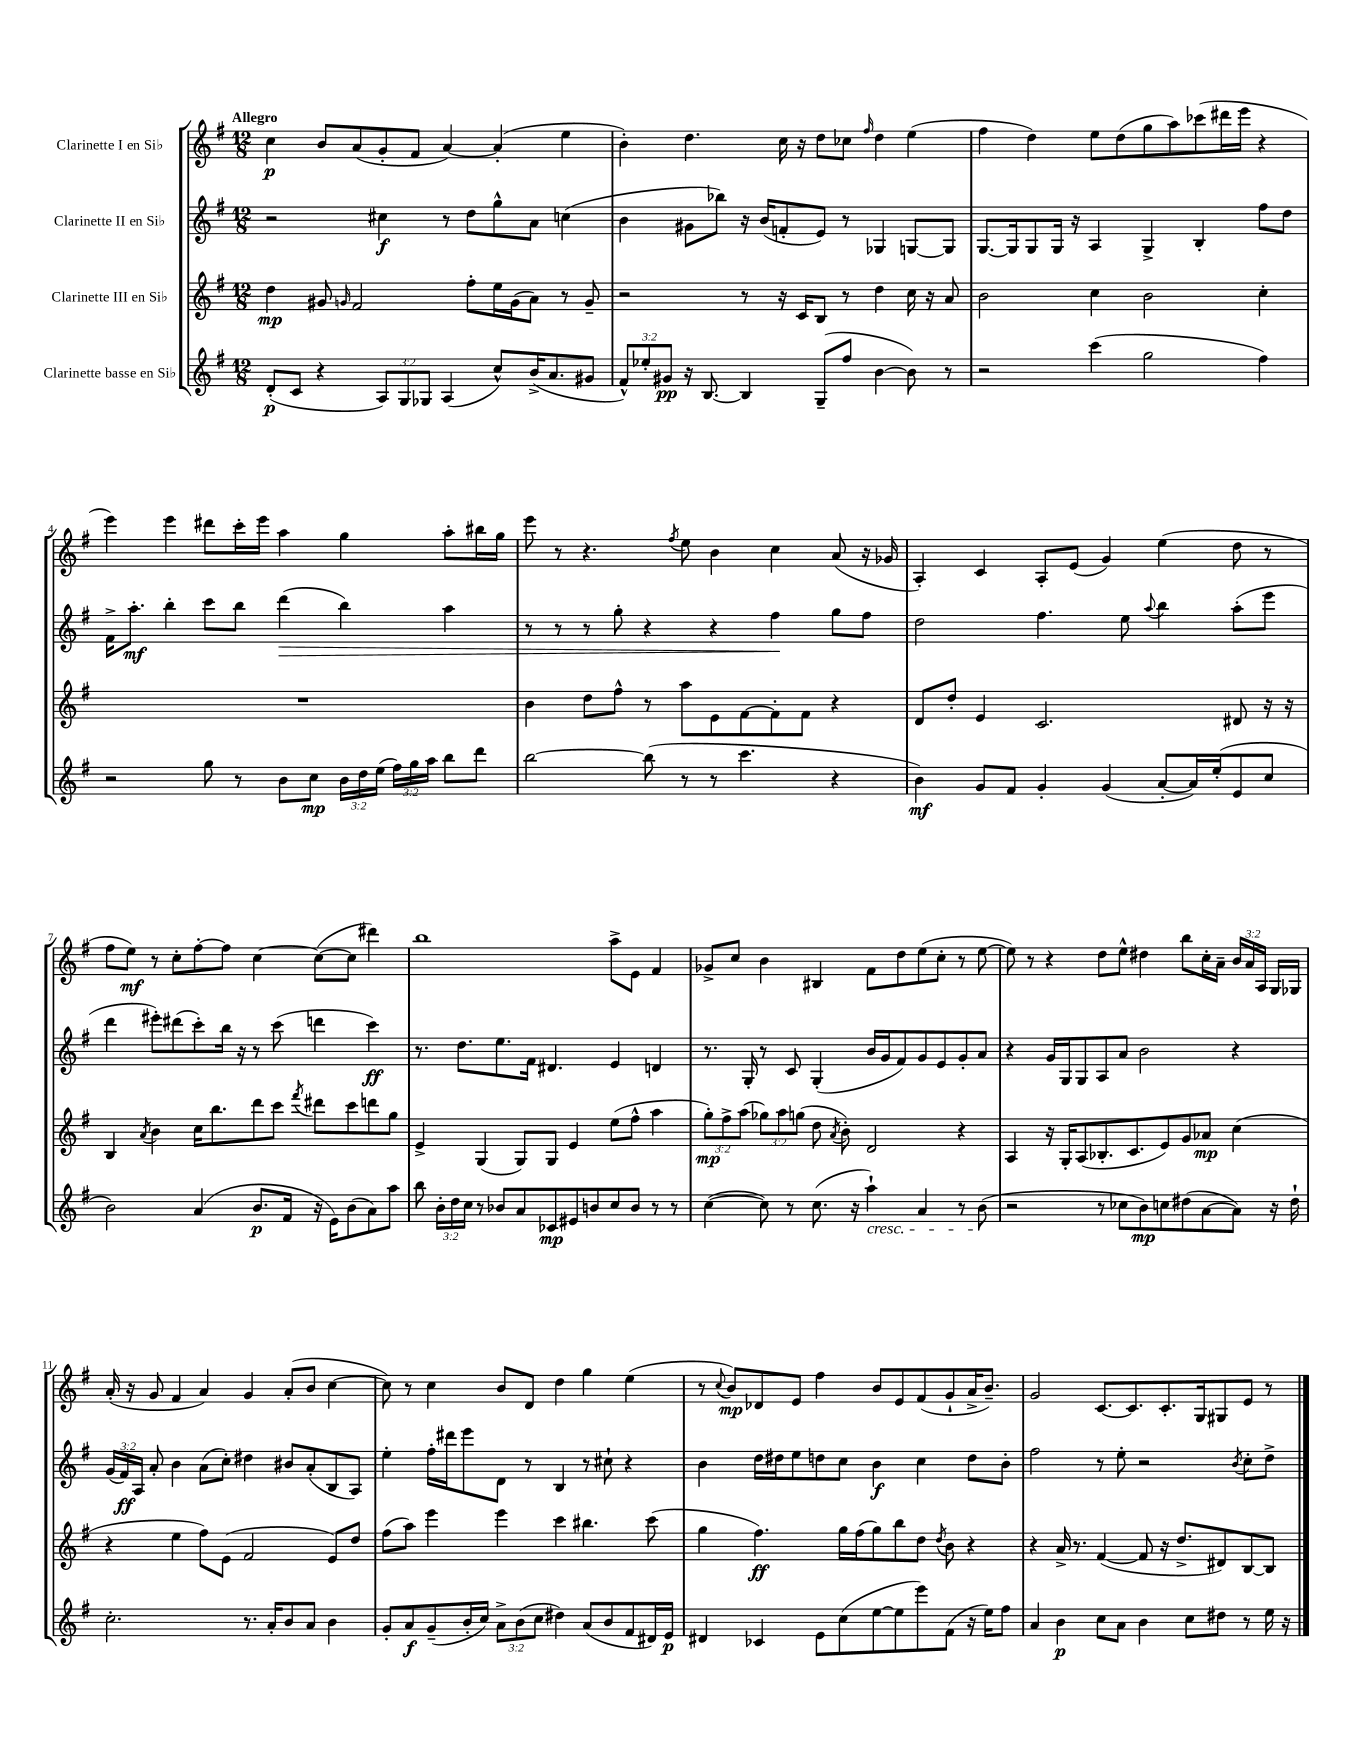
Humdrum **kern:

**kern	**kern	**kern	**kern
*staff4	*staff3	*staff2	*staff1
*clefG2	*clefG2	*clefG2	*clefG2
*k[f#]	*k[f#]	*k[f#]	*k[f#]
*M12/8	*M12/8	*M12/8	*M12/8
(8d'	4dd	2r	4cc
8c	.	.	.
4r	8g#	.	8b
.	16qqg	.	.
.	2f#	.	(8a
12A)	.	4cc#	8g'
12G	.	.	.
.	.	.	8f#
12G-	.	.	.
(4A	.	8r	[4a)
.	8ff#'	8dd	.
8cc^^)	16ee	8gg^^	(4a']
.	(16g	.	.
(16b^	8a)	8a	.
8.a	.	.	.
.	8r	(4cc	4ee
8g#	8g~	.	.
=	=	=	=
12f#^^)	2r	4b	4b')
12ee-'	.	.	.
12g#	.	.	.
16r	.	8g#	4.dd
[8.B	.	.	.
.	.	8bb-)	.
4B]	8r	16r	.
.	.	(16b	.
.	16r	8f'	16cc
.	16c	.	16r
(8G~	8B	8e)	8dd
8ff#	8r	8r	8cc-
.	.	.	16qqff#
[4b	4dd	4G-	4dd
8b])	16cc	[8G	(4ee
.	16r	.	.
8r	8a	8G]	.
=	=	=	=
2r	2b	[8.G	4ff#
.	.	16G]	.
.	.	8G	4dd)
.	.	16G	.
.	.	16r	.
(4ccc	4cc	4A	8ee
.	.	.	(8dd
2gg	2b	4G^	8gg
.	.	.	8aa)
.	.	4B'	(8ccc-
.	.	.	16ddd#
.	.	.	16eee
4ff#)	4cc'	8ff#	4r
.	.	8dd	.
=	=	=	=
2r	1.r	16f#^	4eee)
.	.	8.aa'	.
.	.	4bb'	4eee
8gg	.	8ccc	8ddd#
8r	.	8bb	16ccc'
.	.	.	16eee
8b	.	(4ddd	4aa
8cc	.	.	.
24b	.	4bb)	4gg
24dd	.	.	.
(24ee	.	.	.
24ff#)	.	.	.
24gg	.	.	.
24aa	.	.	.
8bb	.	4aa	8aa'
8ddd	.	.	16bb#
.	.	.	16gg
=	=	=	=
[2bb	4b	8r	8eee
.	.	8r	8r
.	8dd	8r	4.r
.	8ff#^^	8gg'	.
(8bb]	8r	4r	.
.	.	.	8qff#
8r	8aa	.	8ee
8r	8e	4r	4b
4.ccc	[8f#	.	.
.	8f#']	4ff#	4cc
.	8f#	.	.
4r	4r	8gg	(8a
.	.	8ff#	16r
.	.	.	16g-
=	=	=	=
4b)	8d	2dd	4A')
.	8dd'	.	.
8g	4e	.	4c
8f#	.	.	.
4g'	2.c	4.ff#	8A'
.	.	.	(8e
(4g	.	.	4g)
.	.	8ee	.
.	.	8qqaa	.
[8a'	.	4bb	(4ee
16a])	.	.	.
(16ee'	.	.	.
8e	8d#	(8aa'	8dd
8cc	16r	8eee	8r
.	16r	.	.
=	=	=	=
2b)	4B	4ddd	8ff#
.	.	.	8ee)
.	8qa	.	.
.	4b	8eee#')	8r
.	.	(8ddd#	8cc'
(4a	16cc	8ccc')	[8ff#'
.	8.bb	.	.
.	.	16bb	8ff#]
.	.	16r	.
8.b	8ddd	8r	[4cc
.	8ccc	(8ccc	.
16f#	.	.	.
.	8qfff#	.	.
16r	8ddd#	4ddd	(8cc_
16e)	.	.	.
(8b	8ccc	.	8cc]
8a)	8ddd	4ccc)	4ddd#)
8aa	8gg	.	.
=	=	=	=
8bb	4e^	8.r	1bb
24b'	.	.	.
24dd	.	.	.
.	.	8.dd	.
24cc	.	.	.
8r	(4G	.	.
8b-	.	8.ee	.
8a	8G)	.	.
.	.	16f#	.
8c-	8G	4.d#	.
8e#	4e	.	.
8b	.	.	.
8cc	(8ee	4e	8aa^
8b	8ff#^^	.	8e
8r	4aa	4d	4f#
8r	.	.	.
=	=	=	=
([4cc	12gg')	8.r	8g-^
.	12ff#^	.	.
.	.	.	8cc
.	(12aa	.	.
.	.	16G'	.
8cc])	12gg-)	8r	4b
.	12aa	.	.
8r	.	8c	.
.	(12gg	.	.
(8.cc	8dd	(4G'	4B#
.	8qa	.	.
.	8b')	.	.
16r	.	.	.
4aa`)	2d	16b	8f#
.	.	16g	.
.	.	8f#)	8dd
4a	.	8g	(8ee
.	.	8e	8cc'
8r	4r	8g'	8r
(8b	.	8a	[8ee
=	=	=	=
2r	4A	4r	8ee])
.	.	.	8r
.	16r	16g	4r
.	16G'	16G	.
.	(8A	8G	.
8r	8.B-'	8A	8dd
8cc-	.	8a	8ee^^
.	8.c	.	.
8b)	.	2b	4dd#
8cc	8e)	.	.
(8dd#	8g	.	8bb
[8a	8a-	.	16cc'
.	.	.	16a~
8a])	(4cc	4r	24b
.	.	.	24a
.	.	.	24A
16r	.	.	16G
16dd#`	.	.	16G-
=	=	=	=
2.cc'	4r	(24g	(16a'
.	.	24f#)	.
.	.	.	16r
.	.	24A	.
.	.	8a'	8g
.	4ee	4b	4f#
.	8ff#)	(8a	4a)
.	(8e	8cc')	.
8.r	2f#	4dd#	4g
16a'	.	.	.
8b	.	8b#	(8a'
8a	.	(8a'	8b
4b	8e)	8B	[4cc
.	8dd	8A)	.
=	=	=	=
8g'	(8ff#	4ee'	8cc])
8a	8aa)	.	8r
(8g~	4eee	16ff#'	4cc
.	.	16ddd#	.
16b'	.	8eee	.
16cc)	.	.	.
12a^	4eee	8d	8b
(12b	.	.	.
.	.	8r	8d
12cc	.	.	.
4dd#)	4ccc	4B	4dd
(8a	4.bb#	8r	4gg
8b	.	8cc#`	.
8f#	.	4r	(4ee
16d#)	(8ccc	.	.
16e	.	.	.
=	=	=	=
4d#	4gg	4b	8r
.	.	.	8qqcc
.	.	.	8b)
4c-	4.ff#)	16dd	8d-
.	.	16dd#	.
.	.	8ee	8e
8e	.	8dd	4ff#
(8cc	16gg	8cc	.
.	(16ff#	.	.
[8ee	8gg)	4b	8b
8ee]	8bb	.	8e
8eee)	8dd	4cc	(8f#
.	8qdd	.	.
(8f#	8b	.	8g`
16r	4r	8dd	16a^
16ee)	.	.	8.b~)
8ff#	.	8b'	.
=	=	=	=
4a	4r	2ff#	2g
4b	16a^	.	.
.	8.r	.	.
8cc	([4f#	8r	[8.c
8a	.	8ee'	.
.	.	.	8.c]
4b	8f#]	2r	.
.	16r	.	8.c'
.	8.dd^	.	.
8cc	.	.	.
.	.	.	16G
8dd#	8d#)	.	8G#
.	.	8qb	.
8r	[8B	8cc'	8e
16ee	8B]	8dd^	8r
16r	.	.	.
==	==	==	==
*-	*-	*-	*-
